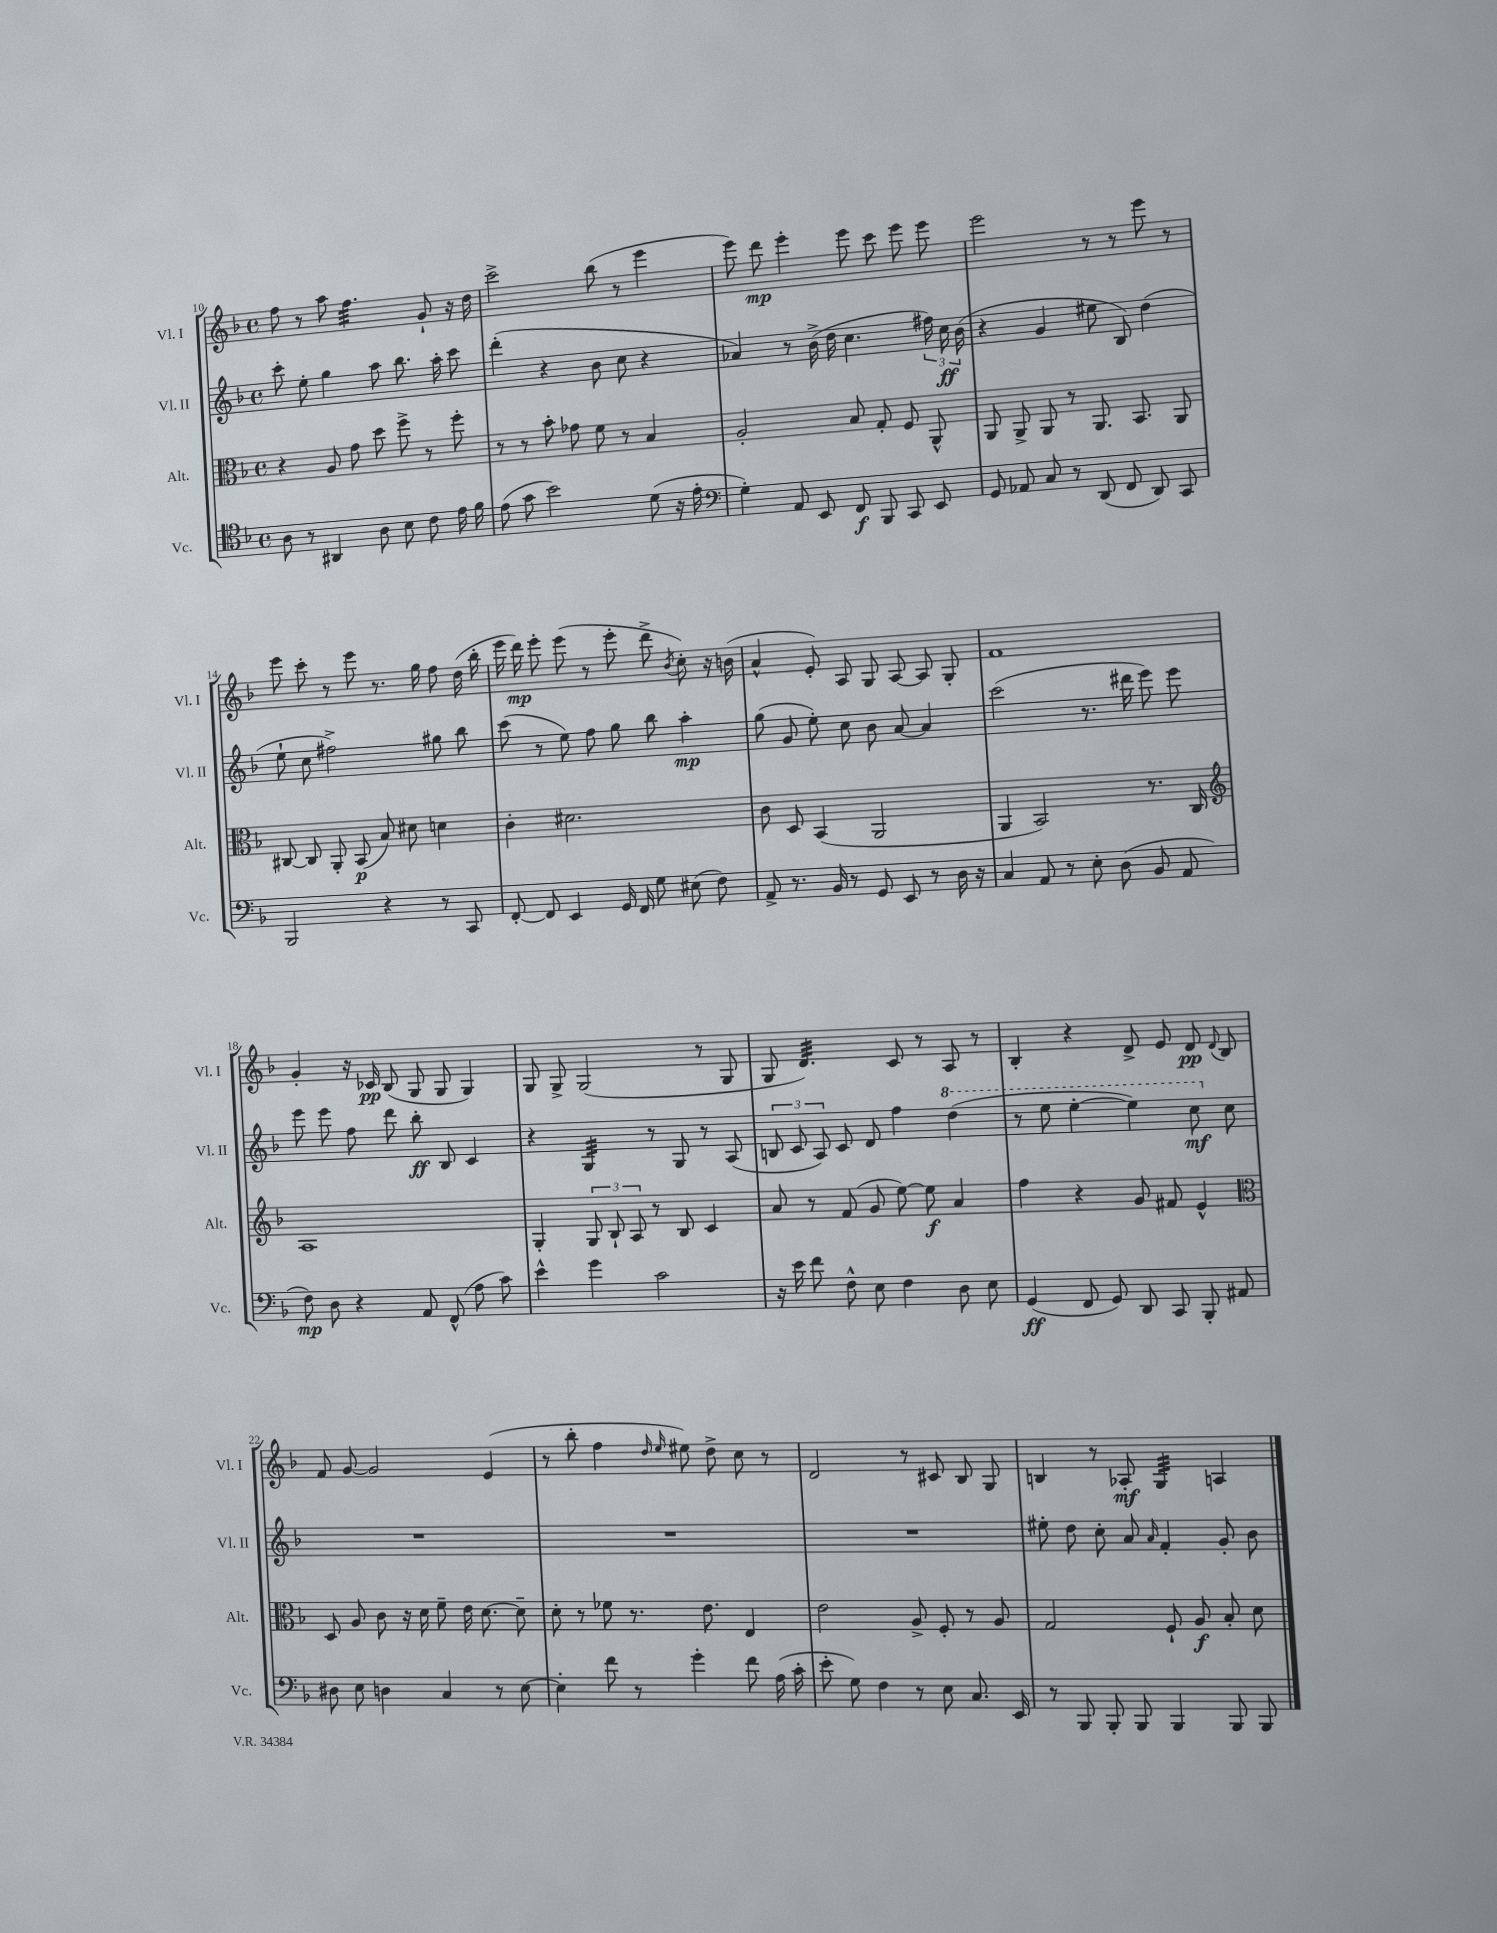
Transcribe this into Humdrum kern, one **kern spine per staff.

**kern	**kern	**kern	**kern
*staff4	*staff3	*staff2	*staff1
*clefC4	*clefC3	*clefG2	*clefG2
*k[b-]	*k[b-]	*k[b-]	*k[b-]
*M4/4	*M4/4	*M4/4	*M4/4
*met(c)	*met(c)	*met(c)	*met(c)
8A	4r	8ccc'	8ff
8r	.	8ee'	8r
4AA#	8A	4gg	8aa
.	8g	.	4.ff
8A	8dd	8aa	.
8B-	8ff^	8.bb-	.
8c	8r	.	8g`
.	.	16aa'	.
16e	8ff'	8ccc	16r
16f	.	.	16dd
=	=	=	=
(8e	8r	(4ddd'	2ccc^
8g	8r	.	.
2b-)	8b-'	4r	.
.	8g-	.	.
.	8f	8b-	(8bb-
.	8r	8cc	8r
(8d	4B-	4r	4eee
16r	.	.	.
16e'	.	.	.
=	=	=	=
*clefF4	*	*	*
4G')	2A'	4a-)	8eee)
.	.	.	8ddd
8AA	.	8r	4eee'
8EE	.	(16b-^	.
.	.	16dd	.
8FF	8B-	4.cc	8eee
8BBB-	8G'	.	8ccc
8CC	8F	.	8eee
8EE	8AA^^	24ff#)	8eee
.	.	24cc	.
.	.	(24b-	.
=	=	=	=
8GG	8AA	4r	2eee
8AA-	8AA^	.	.
8C	8AA	4g	.
8r	8r	.	.
(8DD	8.AA	8ee#	8r
8FF	.	8B-)	8r
.	8.BB-	.	.
8DD)	.	(4dd	8eee
8CC	8AA	.	8r
=	=	=	=
2BBB-	[8C#	8ee`	8eee
.	8C#]	8cc	8ccc'
.	8AA'	2ff#^)	8r
.	(8BB-	.	8eee
4r	8B-)	.	8.r
.	8d#	.	.
.	.	.	16gg
8r	4d	8gg#	8ff
8CC	.	8bb-	(16dd
.	.	.	16bb-'
=	=	=	=
[8FF'	4c'	(8ccc	16eee
.	.	.	16ddd)
8FF]	.	8r	8eee'
4EE	2.d#	8ee)	(8eee
.	.	8ff	8r
16GG	.	8gg	8eee'
16FF	.	.	.
8G	.	8bb-	8ddd^
.	.	.	8qb-
(8E#	.	4aa'	8cc')
8F)	.	.	16r
.	.	.	(16b
=	=	=	=
8AA^	8c	(8gg	4a^^
8.r	8D	8g	.
.	(4BB-	8ee')	8e')
16BB-	.	.	.
8r	.	8cc	8A
8GG	2AA	8b-	8G
8EE	.	[8a	[8A
8r	.	4a]	8A]
16D	.	.	8G'
16r	.	.	.
=	=	=	=
4C	4AA	(2ccc	1f
8AA	2BB-)	.	.
8r	.	.	.
8E'	.	8.r	.
(8D	.	.	.
.	.	16ddd#	.
8BB-	8.r	8eee)	.
8AA	.	8eee	.
.	16C	.	.
=	=	=	=
*	*clefG2	*	*
8F)	1A	8eee	4g'
8D	.	8eee	.
4r	.	8ff	16r
.	.	.	16c-
.	.	8ddd	(8B-
8AA	.	8bb-'	8G
(8FF^^	.	8B-	8G
8A	.	4c	4G)
8c)	.	.	.
=	=	=	=
4e^^	4G'	4r	8G
.	.	.	8G^
4g	12G	4G	(2G
.	12B-`	.	.
.	12A	.	.
2c	8r	8r	.
.	8B-	8G	.
.	4c	8r	8r
.	.	(8A	8G
=	=	=	=
16r	8a	12B	8G
16e	.	.	.
.	.	12c	.
8f	8r	.	4.d)
.	.	12A)	.
8F^^	(8f	8c	.
8E	8g	8d	.
4F	[8ee)	4ff	8c
.	8ee]	.	8r
8D	4a	(4ddd	8A
8E	.	.	8r
=	=	=	=
(4GG	4ff	8r	4B-'
.	.	8eee	.
8FF	4r	[4eee'	4r
8GG)	.	.	.
8DD	8g	4eee])	8d^
8CC	8f#	.	8e
8BBB-'	4e^^	8ccc	8d
.	.	.	8qqd
8AA#	.	8cc	8B-
=	=	=	=
*	*clefC3	*	*
8D#	8D	1r	8f
8E	8A	.	[8g
4D	8c	.	2g]
.	16r	.	.
.	16d	.	.
4C	8f~	.	.
.	16e	.	.
.	[8.d	.	.
8r	.	.	(4e
[8E	8d~]	.	.
=	=	=	=
4E']	8d'	1r	8r
.	8r	.	8bb-'
8f	8f-	.	4ff
8r	8.r	.	.
.	.	.	16qqdd
.	.	.	16qqee
4g'	.	.	8ee#)
.	8.e	.	.
.	.	.	8dd^
8f	4E	.	8cc
(16A	.	.	8r
16c'	.	.	.
=	=	=	=
8e'	2e	1r	2d
8G)	.	.	.
4F	.	.	.
8r	8A^	.	8r
8E	8F'	.	8c#
8.C	8r	.	8B-
.	8A	.	8G
16EE	.	.	.
=	=	=	=
8r	2G	8ee#'	4B
8BBB-	.	8dd	.
8BBB-'	.	8cc'	8r
8BBB-	.	8a	8A-'
.	.	16qqa	.
4BBB-	8F`	4f'	4G
.	8A	.	.
8BBB-	8B-'	8g'	4A
8BBB-	8d	8b-	.
==	==	==	==
*-	*-	*-	*-
